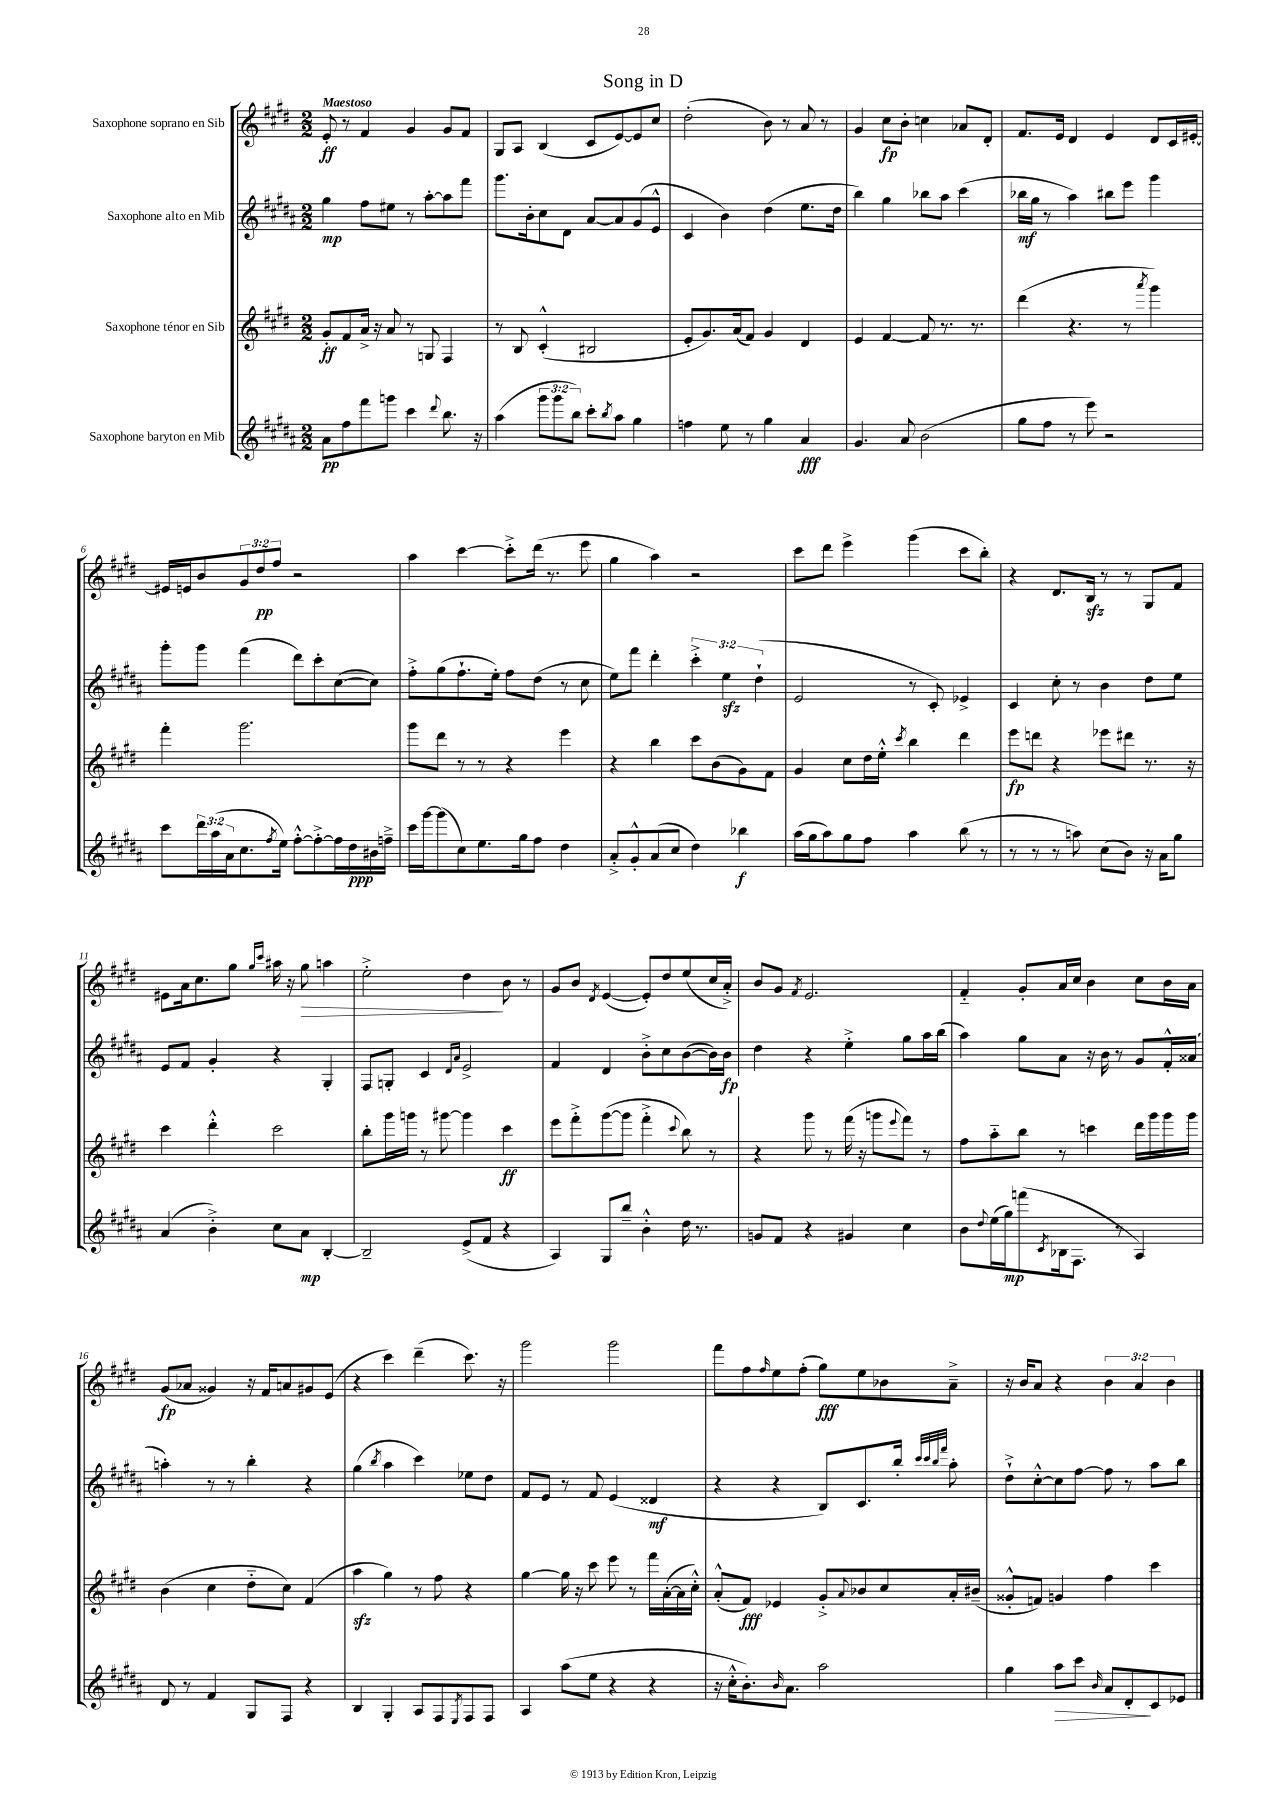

**kern	**kern	**kern	**kern
*staff4	*staff3	*staff2	*staff1
*clefG2	*clefG2	*clefG2	*clefG2
*k[f#c#g#d#a#]	*k[f#c#g#d#]	*k[f#c#g#d#a#]	*k[f#c#g#d#]
*M2/2	*M2/2	*M2/2	*M2/2
8a#\L	8g#'/L	4gg#\	8e'/
8ff#\	8f#/	.	8r
8fff#\	16a^/Jk	8ff#\L	4f#/
.	16r	.	.
8ggg\J	8a/	8ee#\J	.
4ccc#\	8r	8r	4g#/
.	8G/	[8aa#'\L	.
8qqddd#/	.	.	.
8.bb\	4F#/	8aa#\]	8g#/L
.	.	8fff#\J	8f#/J
16r	.	.	.
=	=	=	=
(4aa#\	8r	8.ggg#\L	8G#/L
.	8B/	.	8A/J
.	.	16b'\k	.
12ggg#\L	(4c#'^^/	8cc#\	(4B/
12ggg#\	.	.	.
.	.	8d#\J	.
12bb\J)	.	.	.
8ccc#'\L	2B#/	[8a#/L	8c#/L
8qbb/	.	.	.
8aa#\J	.	8a#/]	[8e/)
4gg#\	.	(8g#/	8e/]
.	.	8e^^/J	8cc#/J
=	=	=	=
4ff\	8e'/L	4c#/	(2dd#'\
.	8.g#/)	.	.
8ee\	.	4b\)	.
.	(16a/k	.	.
8r	8f#/J)	.	.
4gg#\	4g#/	(4dd#\	8b\)
.	.	.	8r
4a#/	4d#/	8.ee\L	8a/
.	.	.	8r
.	.	16dd#\Jk	.
=	=	=	=
4.g#/	4e/	4bb\)	4g#/
.	[4f#/	4gg#\	8cc#\L
8a#/	.	.	8b'\J
(2b\	8f#/]	8bb-\L	4cc\
.	8.r	8aa#\J	.
.	.	(4ccc#\	8a-/L
.	8.r	.	.
.	.	.	8d#'/J
=	=	=	=
8gg#\L	(4ddd#\	16bb-\LL	8.f#/L
.	.	16gg#\JJ	.
8ff#\J	.	8r	.
.	.	.	16e/Jk
8r	4.r	4aa#\)	4d#/
8eee\)	.	.	.
2r	.	8bb#\L	4e/
.	8r	8eee\J	.
.	8qaaa/	.	.
.	4ggg#\)	4ggg#\	8d#/L
.	.	.	16c#/L
.	.	.	[16e#'/JJ
=	=	=	=
8ccc#\L	4fff#'\	8ggg#'\L	16e#/]LL
.	.	.	16e/J
24ddd#\L	.	8ggg#\J	8b/
(24aa#\	.	.	.
24a#\J	.	.	.
8.cc#\	2.ggg#\	(4fff#\	12g#/
.	.	.	12dd#/
.	.	.	12ff#/J
8qff#/	.	.	.
16ee\Jk)	.	.	.
[8ff#'^^\L	.	8ddd#\L)	2r
8ff#'^\_	.	8ccc#'\	.
16ff#\]L	.	([8cc#\	.
16dd#\	.	.	.
16b#\	.	8cc#\]J)	.
16ff~^\JJ	.	.	.
=	=	=	=
16ccc#\LL	8ggg#\L	8ff#'^\L	4aa\
[16ggg#\J	.	.	.
(8ggg#\]	8ddd#\J	(8gg#\	.
8cc#\)	8r	8.ff#`\	[4ccc#\
8.ee\	8r	.	.
.	.	16ee'\Jk)	.
.	4r	8ff#\L	8ccc#'^\]L
16gg#\k	.	.	.
8ff#\J	.	(8dd#\J	(16ddd#\Jk
.	.	.	8.r
4dd#\	4eee\	8r	.
.	.	8cc#\	8eee\
=	=	=	=
8a#'^/L	4r	8ee\L)	4gg#\
8g#'^^/	.	8fff#\J	.
(8a#/	4bb\	4ddd#'\	4aa\)
8cc#/J	.	.	.
4dd#\)	8ccc#\L	6ccc#'^\	2r
.	(8b\	.	.
.	.	6ee\	.
4bb-\	8g#\)	.	.
.	.	(6dd#`\	.
.	8f#\J	.	.
=	=	=	=
(16aa#\LL	4g#/	2e/	8ccc#\L
16gg#\J	.	.	.
8aa#\)	.	.	8ddd#\J
8gg#\	8cc#\L	.	4eee^\
8ff#\J	16dd#\L	.	.
.	16ee'^^\JJ	.	.
.	8qccc#/	.	.
4aa#\	4bb\	8r	(4ggg#\
.	.	8c#'/)	.
(8bb\	4ddd#\	4e-^/	8ccc#\L
8r	.	.	8bb'\J)
=	=	=	=
8r	8eee\L	4c#/	4r
8r	8ddd\J	.	.
8r	4r	8cc#'\	8.d#/L
8aa\)	.	8r	.
.	.	.	16B/Jk
(8cc#\L	8eee-\L	4b\	8r
8b\J)	8ddd#\J	.	8r
16r	8.r	8dd#\L	8G#/L
16a#\LK	.	.	.
8gg#\J	.	8ee\J	8f#/J
.	16r	.	.
=	=	=	=
(4a#/	4ccc#\	8e/L	8e#\L
.	.	8f#/J	16a\k
.	.	.	8.cc#\
4b'^\)	4ddd#'^^\	4g#'/	.
.	.	.	8gg#\J
.	.	.	16qqgg#/LL
.	.	.	16qqccc#/JJ
8cc#\L	2ccc#\	4r	16aa#\
.	.	.	16r
8a#\J	.	.	8gg#\
[4B'/	.	4G#'/	4aa\
=	=	=	=
2B~/]	8bb'\L	8F#/L	2ee'^\
.	16ggg#\L	8G'/J	.
.	16ggg\JJ	.	.
.	8r	4c#/	.
.	[8ggg#\	.	.
.	.	16qqd#/LL	.
.	.	16qqa#/JJ	.
(8e^/L	4ggg#\]	2e^/	4dd#\
8f#/J	.	.	.
4r	4ccc#\	.	8b\
.	.	.	8r
=	=	=	=
4A#/)	8eee\L	4f#/	8g#/L
.	8fff#'^\	.	8b/J
.	.	.	8qd#/
8G#/L	([8ggg#\	4d#/	([4e/
8bb~/J	8ggg#\]J	.	.
4b'^^\	4fff#'^\	8b'^\L	8e'/]L)
.	.	8cc#\	8dd#/
.	8qqccc#/	.	.
16dd#\	8bb\)	([8b\	(8ee/
8.r	.	.	.
.	8r	16b\]L)	16cc#/L
.	.	16b\JJ	16a'^/JJ)
=	=	=	=
8g/L	4r	4dd#\	8b/L
8f#/J	.	.	8g#/J
.	.	.	8qf#/
4r	8ggg#\	4r	2.e/
.	8r	.	.
4g#/	(16fff#\	4ee'^\	.
.	16r	.	.
.	8ggg\L	.	.
.	8qqeee/	.	.
4cc#\	8fff#\J)	8gg#\L	.
.	8r	16aa#\L	.
.	.	(16bb\JJ	.
=	=	=	=
8b\L	8ff#\L	4aa#\)	4f#'~/
8qqdd#/	.	.	.
(16ee\L	8aa'~\	.	.
16gg#\J)	.	.	.
(8fff\	8bb\J	8gg#\L	8g#'/L
8qc#/	.	.	.
16B-\k	8r	8a#\J	16a/L
8.F#\J	.	.	16cc#/JJ
.	4ccc\	16r	4b\
.	.	16b\	.
8r	.	8r	.
4A#/)	16ddd#\LL	8g#/L	8cc#\L
.	16ggg#\	.	.
.	16ggg#\	16f#'^^/L	16b\L
.	16ggg#\JJ	(16a##/JJ	16a\JJ
=	=	=	=
8d#/	(4b\	4aa'\)	(8g#/L
8r	.	.	8a-/J
4f#/	4cc#\	8r	4g##/)
.	.	8r	.
8G#/L	8dd#'~\L	4bb'\	16r
.	.	.	16f#/LK
8F#/J	8cc#\J)	.	8a/
4r	(4f#/	4r	8g#/
.	.	.	(8e/J
=	=	=	=
4B/	4aa\	(4gg#\	4r
.	.	8qbb/	.
4G#'/	4gg#\)	4aa#\	4ccc#\)
8A#/L	8r	4ccc#\)	(4ddd#~\
8F#/	8ff#\	.	.
8qE/	.	.	.
8F#/	4r	8ee-\L	8.ccc#\)
8F#/J	.	8dd#\J	.
.	.	.	16r
=	=	=	=
4A#/	[4gg#\	8f#/L	2ggg#\
.	.	8e/J	.
(8aa#\L	16gg#\]	8r	.
.	16r	.	.
8ee\J	8ccc#\	8f#/	.
4r	8eee\	(4e/	2ggg#\
.	8r	.	.
4r	16fff#\LL	4d##/	.
.	([16a'\	.	.
.	16a\]	.	.
.	16cc#'^^\JJ)	.	.
=	=	=	=
16r	(8a'^^/L	4r	8fff#\L
16cc#'^^\LK	.	.	.
8.b'\)	8f#/J)	.	8ff#\
.	.	.	16qqff#/
.	4e-/	4r	8ee\
16qqb/	.	.	.
8.a#\J	.	.	.
.	.	.	(8ff#'\J
2aa#\	8g#'^/L	8B/L)	8gg#\L)
.	8qqa/	.	.
.	8b-/	8.c#/	8ee\
.	8cc#/	.	8b-\
.	.	16bb'/Jk	.
.	.	32qqccc#/LLL	.
.	.	32qqccc#/	.
.	.	32qqbb/	.
.	.	32qqfff#/JJJ	.
.	16a'/L	8aa#'\	8a~^\J
.	(16b#~/JJ	.	.
=	=	=	=
4gg#\	8g##'^^/L	8dd#`^\L	16r
.	.	.	16b/LK
.	8f/J)	[8cc#'^^\	8a/J
8aa#\L	4g/	8cc#\]	4r
8ccc#\J	.	[8ff#\J	.
16qqb/	.	.	.
8a#/L	4ff#\	8ff#\]	6b\
8d#'/	.	8r	.
.	.	.	6a/
8c#/	4ccc#\	8aa#\L	.
.	.	.	6b\
8e-/J	.	8bb\J	.
==	==	==	==
*-	*-	*-	*-
